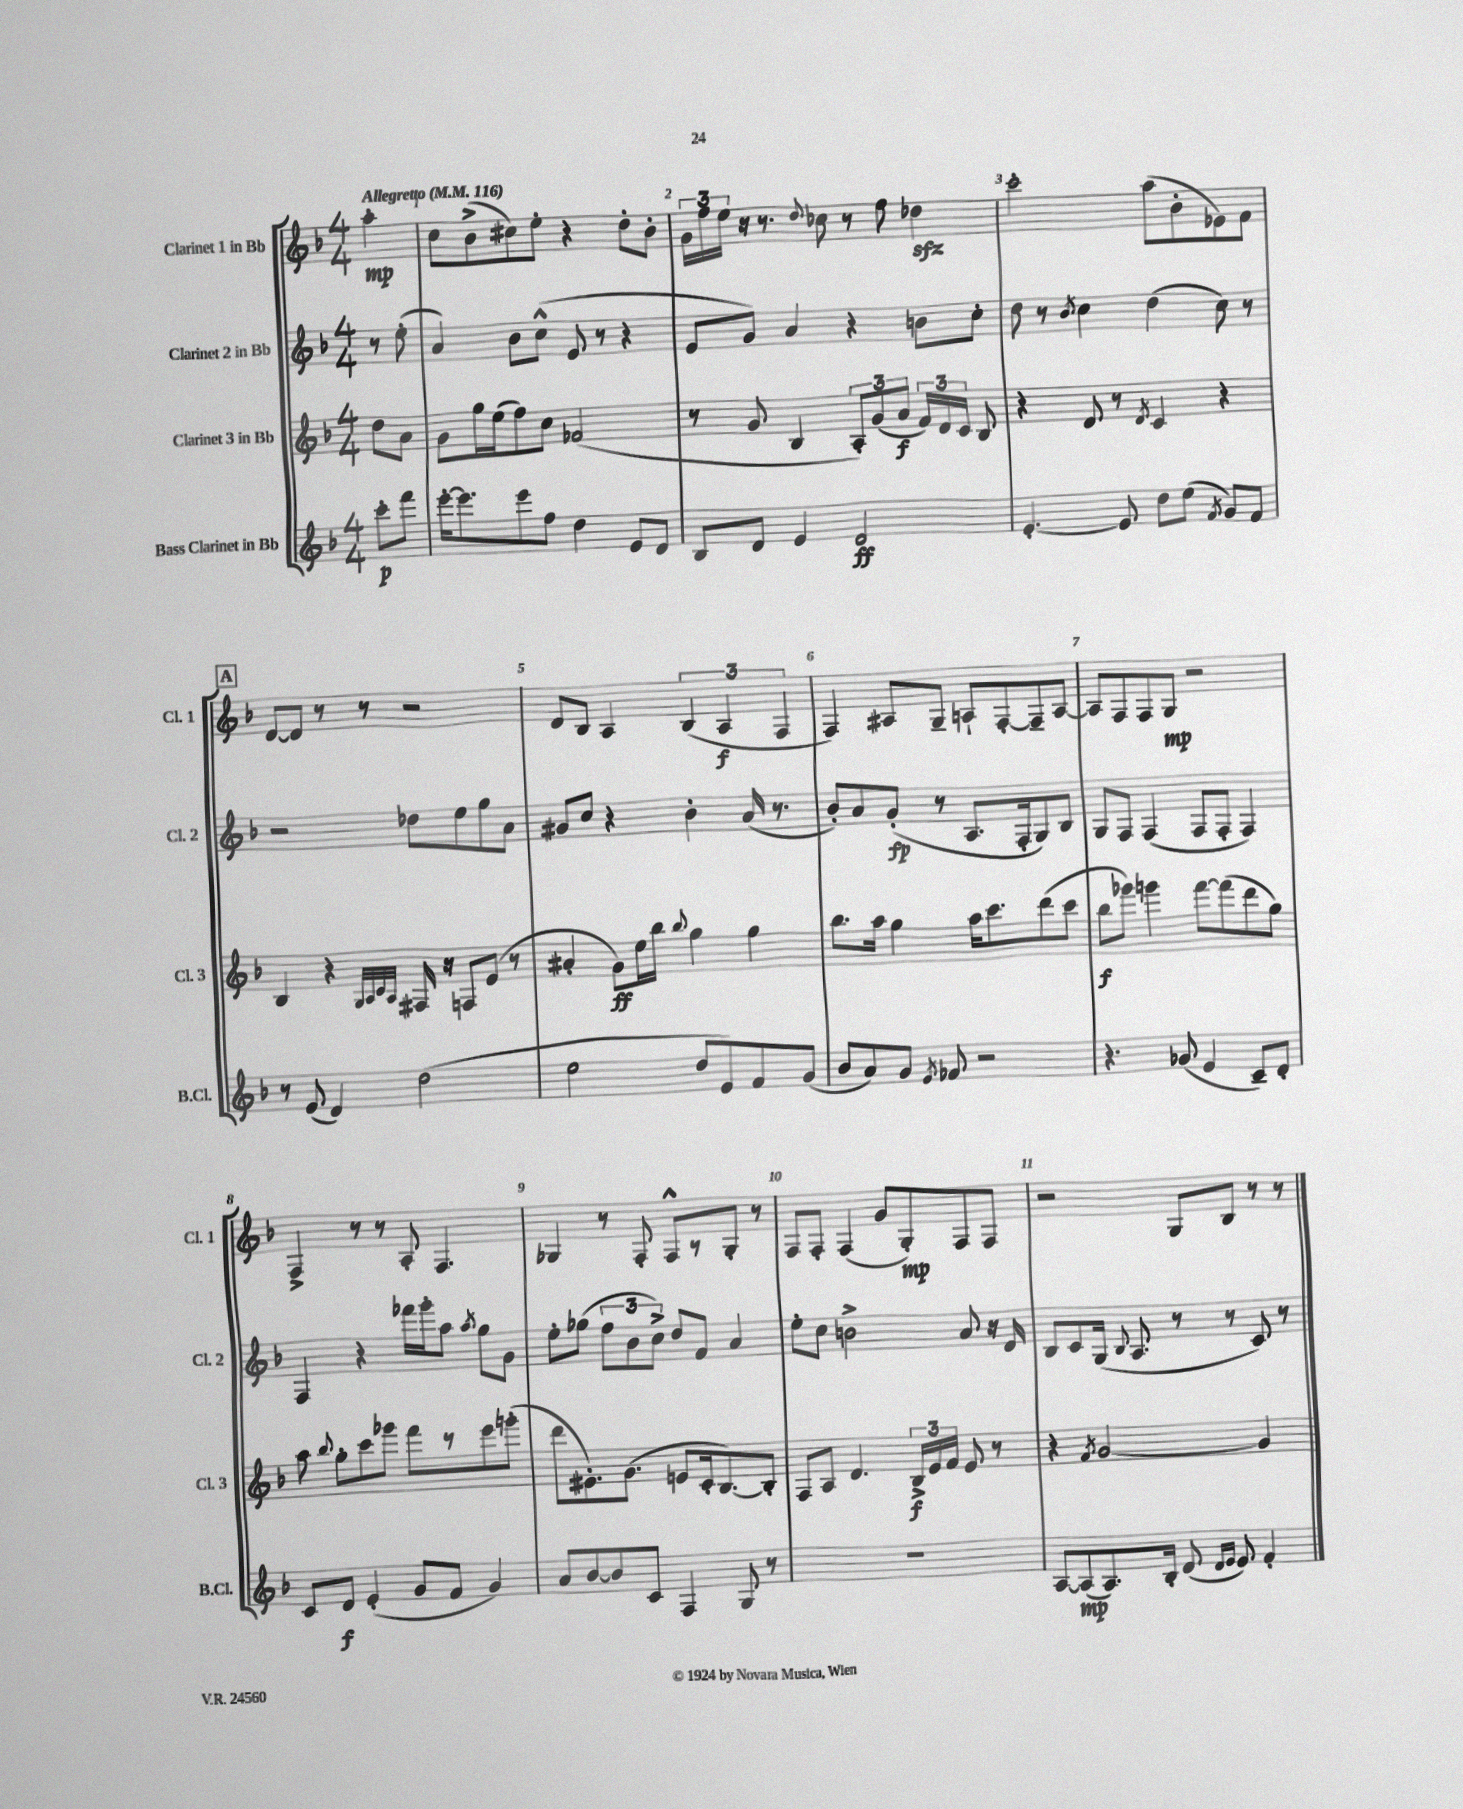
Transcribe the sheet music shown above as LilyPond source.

<<
\new StaffGroup <<
\new Staff = "s0" \with { instrumentName = "Clarinet 1 in Bb" shortInstrumentName = "Cl. 1" } {
    \clef treble \key f \major \numericTimeSignature \time 4/4 \partial 4 \tempo "Allegretto" 4 = 116
    \autoBeamOff a''4-.\mp |
    c''8[ bes'8->( cis''8) e''8]-. r4 d''8[-. bes'8]-. |
    \tuplet 3/2 { g'16[ f''16 e''16] } r16 r8. \appoggiatura { d''8 } ces''8 r8 f''8 des''4\sfz |
    c'''2-. a''8[( bes'8-. ees'8) f'8] |
    \mark \markup { \box "A" } d'8[~ d'8] r8 r8 r2 |
    d'8[ bes8] a4 \tuplet 3/2 { bes4( a4\f f4 } |
    f4) ais8[ g8]-- a8[-! f8~-. f8-- a8]~ |
    a8[ f8 f8 g8]\mp r2 |
    f4-> r8 r8 a8-. f4. |
    ges4 r8 f8-. f8[-^ r8 ges8]-. r8 |
    f8[ f8]-. f4( g'8[ g8-.\mp) f8 f8] |
    r2 g8[ bes8] r8 r8 \bar "|." |
}
\new Staff = "s1" \with { instrumentName = "Clarinet 2 in Bb" shortInstrumentName = "Cl. 2" } {
    \clef treble \key f \major \numericTimeSignature \time 4/4 \partial 4
    \autoBeamOff r8 e''8-.( |
    a'4) bes'8[ c''8]-^( e'8 r8 r4 |
    e'8[ g'8]) a'4 r4 b'8[ c''8]-. |
    d''8 r8 \acciaccatura { bes'8 } c''4 d''4( c''8) r8 |
    \mark \markup { \box "A" } r2 des''8[ e''8 g''8 a'8] |
    gis'8[ c''8] r4 bes'4-. a'16( r8. |
    bes'8[-.) a'8 g'8]-.\fp( r8 a8.[ f16-. g8) bes8] |
    g8[ f8] f4( f8[ f8]-. f4) |
    f4 r4 fes'''16[ g'''16-. a''8] \acciaccatura { a''8 } g''8[ g'8] |
    e''8[-. ges''8]( \tuplet 3/2 { f''8[ bes'8 c''8]->) } d''8[ f'8] a'4 |
    e''8[-. c''8] b'2-> a'8 r16 d'16 |
    bes8[ c'8 g16]( \appoggiatura { bes8 } a8. r8 r8 c'8) r8 \bar "|." |
}
\new Staff = "s2" \with { instrumentName = "Clarinet 3 in Bb" shortInstrumentName = "Cl. 3" } {
    \clef treble \key f \major \numericTimeSignature \time 4/4 \partial 4
    \autoBeamOff d''8[ a'8] |
    g'8[ g''16 e''16( f''8) c''8] fes'2( |
    r8 g'8 bes4 \tuplet 3/2 { a8[-.) g'8( a'8]\f } \tuplet 3/2 { f'16[) d'16 c'16] } bes8 |
    r4 d'8 r8 \acciaccatura { d'8 } c'4 r4 |
    \mark \markup { \box "A" } bes4 r4 \grace { g32[ a32 c'32 a32] } fis16 r16 f8[ e'8]( r8 |
    ais'4-. g'8[\ff) e''16 bes''16] \appoggiatura { bes''8 } g''4 g''4 |
    bes''8.[ a''16] g''4 a''16[ c'''8. d'''8( c'''8] |
    bes''8[\f ges'''8]) g'''4 f'''8[~ f'''8( d'''8 g''8]) |
    a''8 \appoggiatura { bes''8 } g''8[-. c'''8 ges'''8] f'''8[ r8 e'''8 g'''8]-.( |
    d'''8[ eis'8.-.) g'8.]( e'8[ c'16-. bes8.~) bes8]-. |
    f8[ a8] d'4. \tuplet 3/2 { bes16[->\f e'16 f'16] } e'8 r8 |
    r4 \acciaccatura { f'8 } g'2~ g'4 \bar "|." |
}
\new Staff = "s3" \with { instrumentName = "Bass Clarinet in Bb" shortInstrumentName = "B.Cl." } {
    \clef treble \key f \major \numericTimeSignature \time 4/4 \partial 4
    \autoBeamOff c'''8[-.\p f'''8] |
    e'''16[~-. e'''8. e'''8 f''8] d''4 e'8[ d'8] |
    bes8[ d'8] e'4 d'2\ff |
    e'4.~-. e'8 d''8[ e''8]( \acciaccatura { f'8 } g'8[) f'8] |
    \mark \markup { \box "A" } r8 e'8( d'4) d''2( |
    e''2 d''8[ e'8) f'8 g'8]( |
    bes'8[ a'8) g'8] \acciaccatura { e'8 } fes'8 r2 |
    r4. ges'8( e'4 c'8[--) d'8]-. |
    c'8[ d'8]\f e'4-.( g'8[ f'8] g'4) |
    a'8[ bes'8~ bes'8 c'8] f4 g8 r8 |
    R1 |
    a8[~ a8\mp( a8.) bes16]-. d'8( \grace { d'16[ e'16] } e'8) f'4-. \bar "|." |
}
>>
>>
\layout { \context { \Score \override BarNumber.break-visibility = ##(#f #t #t) barNumberVisibility = #all-bar-numbers-visible } }
